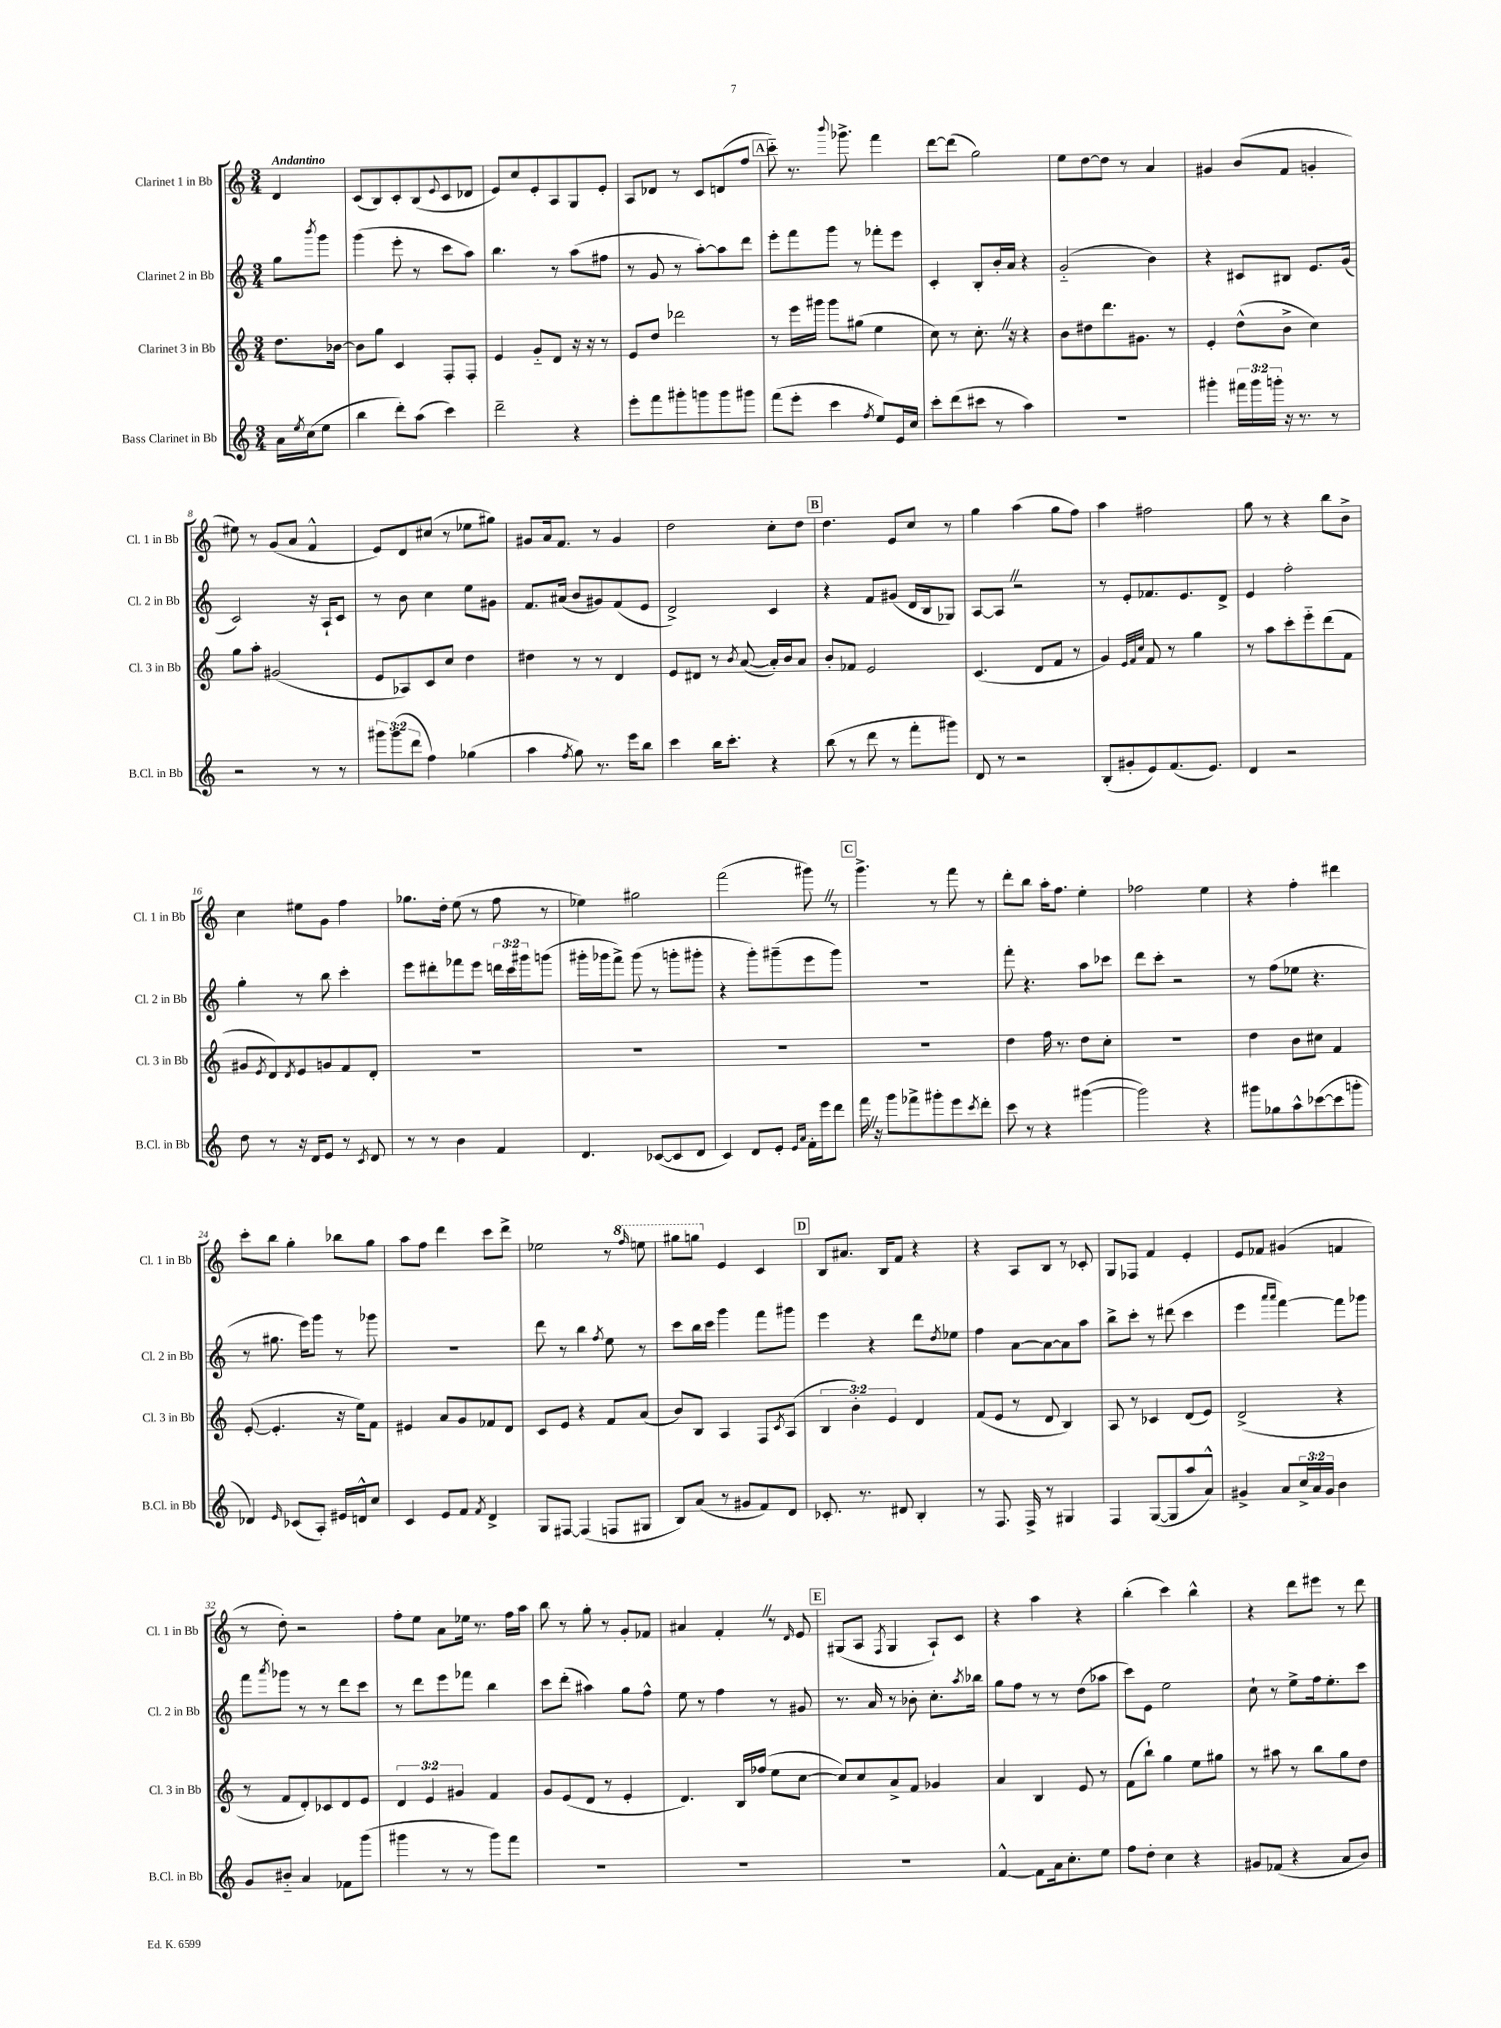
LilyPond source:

<<
\new StaffGroup <<
\new Staff = "s0" \with { instrumentName = "Clarinet 1 in Bb" shortInstrumentName = "Cl. 1 in Bb" } {
    \clef treble \key c \major \numericTimeSignature \time 3/4 \partial 4 \tempo "Andantino"
    d'4 |
    c'8( b8) c'8-. b8( \appoggiatura { e'8 } c'8 des'8 |
    e'8) c''8 e'8-. a8 g8 e'8-. |
    a8 des'8 r8 c'8 d'8( f''8 |
    \mark \markup { \box "A" } c'''8-_) r8. \appoggiatura { b'''8 } ges'''8.-> f'''4 |
    d'''8~ d'''8( g''2) |
    e''8 d''8~ d''8 r8 a'4 |
    gis'4 b'8( f'8 g'4-. |
    eis''8) r8 g'8( a'8 f'4-^ |
    e'8) d'8 cis''8( r8 ees''8 gis''8) |
    gis'8 a'16 f'8. r8 gis'4 |
    d''2 c''8-. d''8 |
    \mark \markup { \box "B" } d''4. e'8 c''8 r8 |
    g''4 a''4( g''8 f''8) |
    a''4 fis''2 |
    g''8 r8 r4 b''8 b'8-> |
    c''4 eis''8 g'8 f''4 |
    ges''8. d''16-. e''8( r8 f''8 r8 |
    ees''4) gis''2 |
    f'''2( gis'''8) \once \override BreathingSign.text = \markup { \musicglyph "scripts.caesura.straight" } \breathe r8 |
    \mark \markup { \box "C" } g'''4.-> r8 f'''8 r8 |
    d'''8-. b''8 a''16-. f''8. e''4-. |
    fes''2 e''4 |
    r4 f''4-. dis'''4 |
    c'''8-. b''8 g''4-. bes''8 g''8 |
    a''8 f''8 d'''4 c'''8 d'''8-> |
    ees''2 r8 \ottava #1 \grace { f'''16 } e'''!8 |
    gis'''8 g'''8 \ottava #0 e'4 c'4 |
    \mark \markup { \box "D" } b8 ais'8. b16 f'8 r4 |
    r4 a8 b8 r8 ces'8-. |
    g8 fes8 f'4 e'4-. |
    e'8 fes'8 gis'4( f'4 |
    r8 d''8-.) r2 |
    f''8-. e''8 a'8 ees''16 r8. f''16 a''16 |
    b''8 r8 g''8-. r8 g'8-. fes'8 |
    ais'4 f'4-. \once \override BreathingSign.text = \markup { \musicglyph "scripts.caesura.straight" } \breathe r8 \grace { d'16 } e'8 |
    \mark \markup { \box "E" } gis8( a8 \acciaccatura { f8 } gis4 a8-!) c'8 |
    r4 a''4 r4 |
    b''4-.( c'''4) b''4-^ |
    r4 d'''8 eis'''8 r8 d'''8 \bar "|." |
}
\new Staff = "s1" \with { instrumentName = "Clarinet 2 in Bb" shortInstrumentName = "Cl. 2 in Bb" } {
    \clef treble \key c \major \numericTimeSignature \time 3/4 \override Staff.TupletNumber.text = #tuplet-number::calc-fraction-text \partial 4
    g''8 \acciaccatura { b'''8 } g'''8 |
    g'''4( e'''8-. r8 c'''8 a''8) |
    b''4. r8 a''8( fis''8 |
    r8 g'8 r8 a''8~-.) a''8 d'''8 |
    \mark \markup { \box "A" } e'''8-. f'''8 g'''8 r8 fes'''8-. e'''8 |
    c'4-. b8-. b'16-. a'16 r4 |
    g'2-_( b'4) |
    r4 cis'8 bis8 e'8. g'16( |
    c'2) r16 a16-! c'8 |
    r8 b'8 c''4 e''8 gis'8 |
    f'8. ais'16( b'8 gis'8) f'8( e'8 |
    d'2->) c'4 |
    \mark \markup { \box "B" } r4 f'8 gis'8( d'16 b16 ges8) |
    a8~ a8 \once \override BreathingSign.text = \markup { \musicglyph "scripts.caesura.straight" } \breathe r2 |
    r8 e'8-. fes'8. e'8. d'8-> |
    e'4 f''2-. |
    g''4-. r8 b''8 c'''4-. |
    e'''8 dis'''8-. fes'''8 e'''8 \tuplet 3/2 { d'''16 c'''16 gis'''16 } g'''8( |
    gis'''16-. ges'''16 f'''8->) ges'''8( r8 g'''8-. gis'''8-. |
    r4 g'''8-.) gis'''8--( e'''8 gis'''8) |
    \mark \markup { \box "C" } R2. |
    f'''8-. r4. a''8 ces'''8 |
    d'''8 c'''8-. r2 |
    r8 f''8( ees''8 r4. |
    r8 gis''8. e'''16) g'''8 r8 ges'''8 |
    R2. |
    d'''8 r8 b''4 \acciaccatura { f''8 } e''8 r8 |
    c'''8 b''16 c'''16 g'''4 f'''8 gis'''8 |
    \mark \markup { \box "D" } e'''4 r4 d'''8 \acciaccatura { d''8 } ees''8 |
    f''4 a'8~ a'8~ a'8 a''8 |
    b''8-> c'''8-. r8 dis'''8( c'''4 |
    e'''4 \grace { a'''16 a'''16 } f'''4~) f'''8 ges'''8 |
    f'''8 \acciaccatura { a'''8 } ges'''8 r8 r8 d'''8 c'''8 |
    r8 d'''8 e'''8 fes'''8 b''4 |
    c'''8 d'''8-.( ais''4) g''8 f''8-^ |
    e''8 r8 f''4 r8 gis'8 |
    \mark \markup { \box "E" } r8. a'16 r8 bes'8-. c''8.-. \acciaccatura { a''8 } bes''16 |
    g''8 f''8 r8 r8 d''8( aes''8 |
    c'''8) e'8 e''2 |
    c''8-! r8 e''8-> f''16 e''8.-. c'''8 \bar "|." |
}
\new Staff = "s2" \with { instrumentName = "Clarinet 3 in Bb" shortInstrumentName = "Cl. 3 in Bb" } {
    \clef treble \key c \major \numericTimeSignature \time 3/4 \override Staff.TupletNumber.text = #tuplet-number::calc-fraction-text \partial 4
    d''8. bes'16~ |
    bes'8 g''8 c'4 f8-. f8-. |
    e'4 g'8-_ d'8 r16 r16 r8 |
    e'8 d''8 des'''2 |
    \mark \markup { \box "A" } r8 e'''16 gis'''16 gis'''8 gis''8( e''4 |
    c''8) r8 c''8.-. \once \override BreathingSign.text = \markup { \musicglyph "scripts.caesura.straight" } \breathe r16 r4 |
    b'8 dis''8 d'''8. gis'8. r8 |
    e'4-. d''8-^( b'8-> c''4) |
    g''8 a''8-. gis'2( |
    e'8 aes8) c'8 c''8 d''4 |
    dis''4 r8 r8 d'4 |
    e'8 dis'8 r8 \acciaccatura { b'8 } a'8~( a'16-.) b'16 a'8 |
    \mark \markup { \box "B" } b'8-. fes'8 e'2 |
    c'4.( d'8 f'8 r8 |
    g'4) \grace { e'32 f'32 c''32 } f'8 r8 g''4 |
    r8 a''8 c'''8-. e'''8-_ d'''8( f'8 |
    gis'8 \acciaccatura { e'8 } d'8) \acciaccatura { d'8 } e'8 g'8 f'8 d'8-. |
    R2. |
    R2. |
    R2. |
    \mark \markup { \box "C" } R2. |
    d''4 f''16 r8. d''8 c''8-. |
    R2. |
    d''4 b'8 cis''8 f'4 |
    e'8~-.( e'4.-. r16 e''16) f'8 |
    eis'4 a'8 g'8 fes'8 d'8 |
    c'8 e'8 r4 f'8 a'8( |
    b'8) b8 a4 f8 \acciaccatura { c'8 } a8( |
    \mark \markup { \box "D" } \tuplet 3/2 { b4 b'4-.) e'4 } d'4 |
    f'8( e'8 r8 d'8 b4) |
    a8 r8 ces'4 d'8( e'8) |
    d'2->( r4 |
    r8 f'8 d'8-.) ces'8 d'8 e'8 |
    \tuplet 3/2 { d'4 e'4 gis'4 } f'4 |
    g'8 e'8( d'8 r8 e'4-. |
    d'4.) b16 fes''16( e''8 c''8~ |
    \mark \markup { \box "E" } c''8) c''8 a'8-> f'8 ges'4 |
    a'4 b4 e'8 r8 |
    f'8( b''8-!) g''4 e''8 gis''8 |
    r8 ais''8 r8 b''8 g''8 d''8 \bar "|." |
}
\new Staff = "s3" \with { instrumentName = "Bass Clarinet in Bb" shortInstrumentName = "B.Cl. in Bb" } {
    \clef treble \key c \major \numericTimeSignature \time 3/4 \override Staff.TupletNumber.text = #tuplet-number::calc-fraction-text \partial 4
    a'16 \acciaccatura { e''8 } c''16( e''8 |
    b''4 d'''8-.) a''8( c'''4) |
    d'''2-- r4 |
    e'''8-. f'''8 gis'''8-. g'''8 g'''8 gis'''8 |
    \mark \markup { \box "A" } f'''8( e'''8-. c'''4 \acciaccatura { f''8 } e''8) e'16 c''16 |
    c'''8-. d'''8( cis'''8 r8 a''4) |
    R2. |
    gis'''4-. \tuplet 3/2 { fis'''16 gis'''16 g'''16-. } r16 r8. r8 |
    r2 r8 r8 |
    \tuplet 3/2 { gis'''8 gis'''8( d'''8 } f''4) ges''4( |
    a''4 \acciaccatura { f''8 } g''8) r8. e'''16 b''8 |
    c'''4 b''16 c'''8.-. r4 |
    \mark \markup { \box "B" } b''8( r8 d'''8 r8 f'''8-. gis'''8) |
    d'8 r8 r2 |
    b8-.( gis'8-. e'8) f'8.( e'8.) |
    d'4 r2 |
    d''8 r8 r16 d'16 e'8 r8 \acciaccatura { c'8 } d'8 |
    r8 r8 b'4 f'4 |
    d'4. ces'8~( ces'8 d'8 |
    c'4) d'8 e'8-. \grace { e'16 a'16 } f'16-. e'''16 d'''8 |
    \mark \markup { \box "C" } f'''16 \once \override BreathingSign.text = \markup { \musicglyph "scripts.caesura.straight" } \breathe r16 g'''8 fes'''8-> gis'''8-. e'''8 \acciaccatura { c'''8 } d'''8-. |
    c'''8 r8 r4 gis'''4~( |
    gis'''2) r4 |
    gis'''8 ges''8 a''8-^ ces'''8~( ces'''8 g'''8-. |
    des'4) \grace { e'16 } ces'8( a8-.) eis'16 d'16-^ c''8 |
    c'4 e'8 f'8 \acciaccatura { f'8 } d'4-> |
    g8 fis8~ fis4( f8 gis8 |
    b8) a'8( r8 gis'8 f'8) d'8 |
    \mark \markup { \box "D" } ces'8.-. r8. dis'8 b4-. |
    r8 f8. f16-> r8 gis4 |
    f4 g8~( g8 a''8 a'8-^) |
    gis'4-> a'8 \tuplet 3/2 { c''16-> a'16 gis'16 } b'4 |
    g'8 bis'8-_ a'4 fes'8 g'''8( |
    gis'''4 r8 r8 gis'''8) f'''8 |
    R2. |
    R2. |
    \mark \markup { \box "E" } R2. |
    f'4~-^ f'8 a'16 c''8.-. e''8 |
    f''8 d''8-. c''4 r4 |
    gis'8 fes'8( r4 a'8 b'8) \bar "|." |
}
>>
>>
